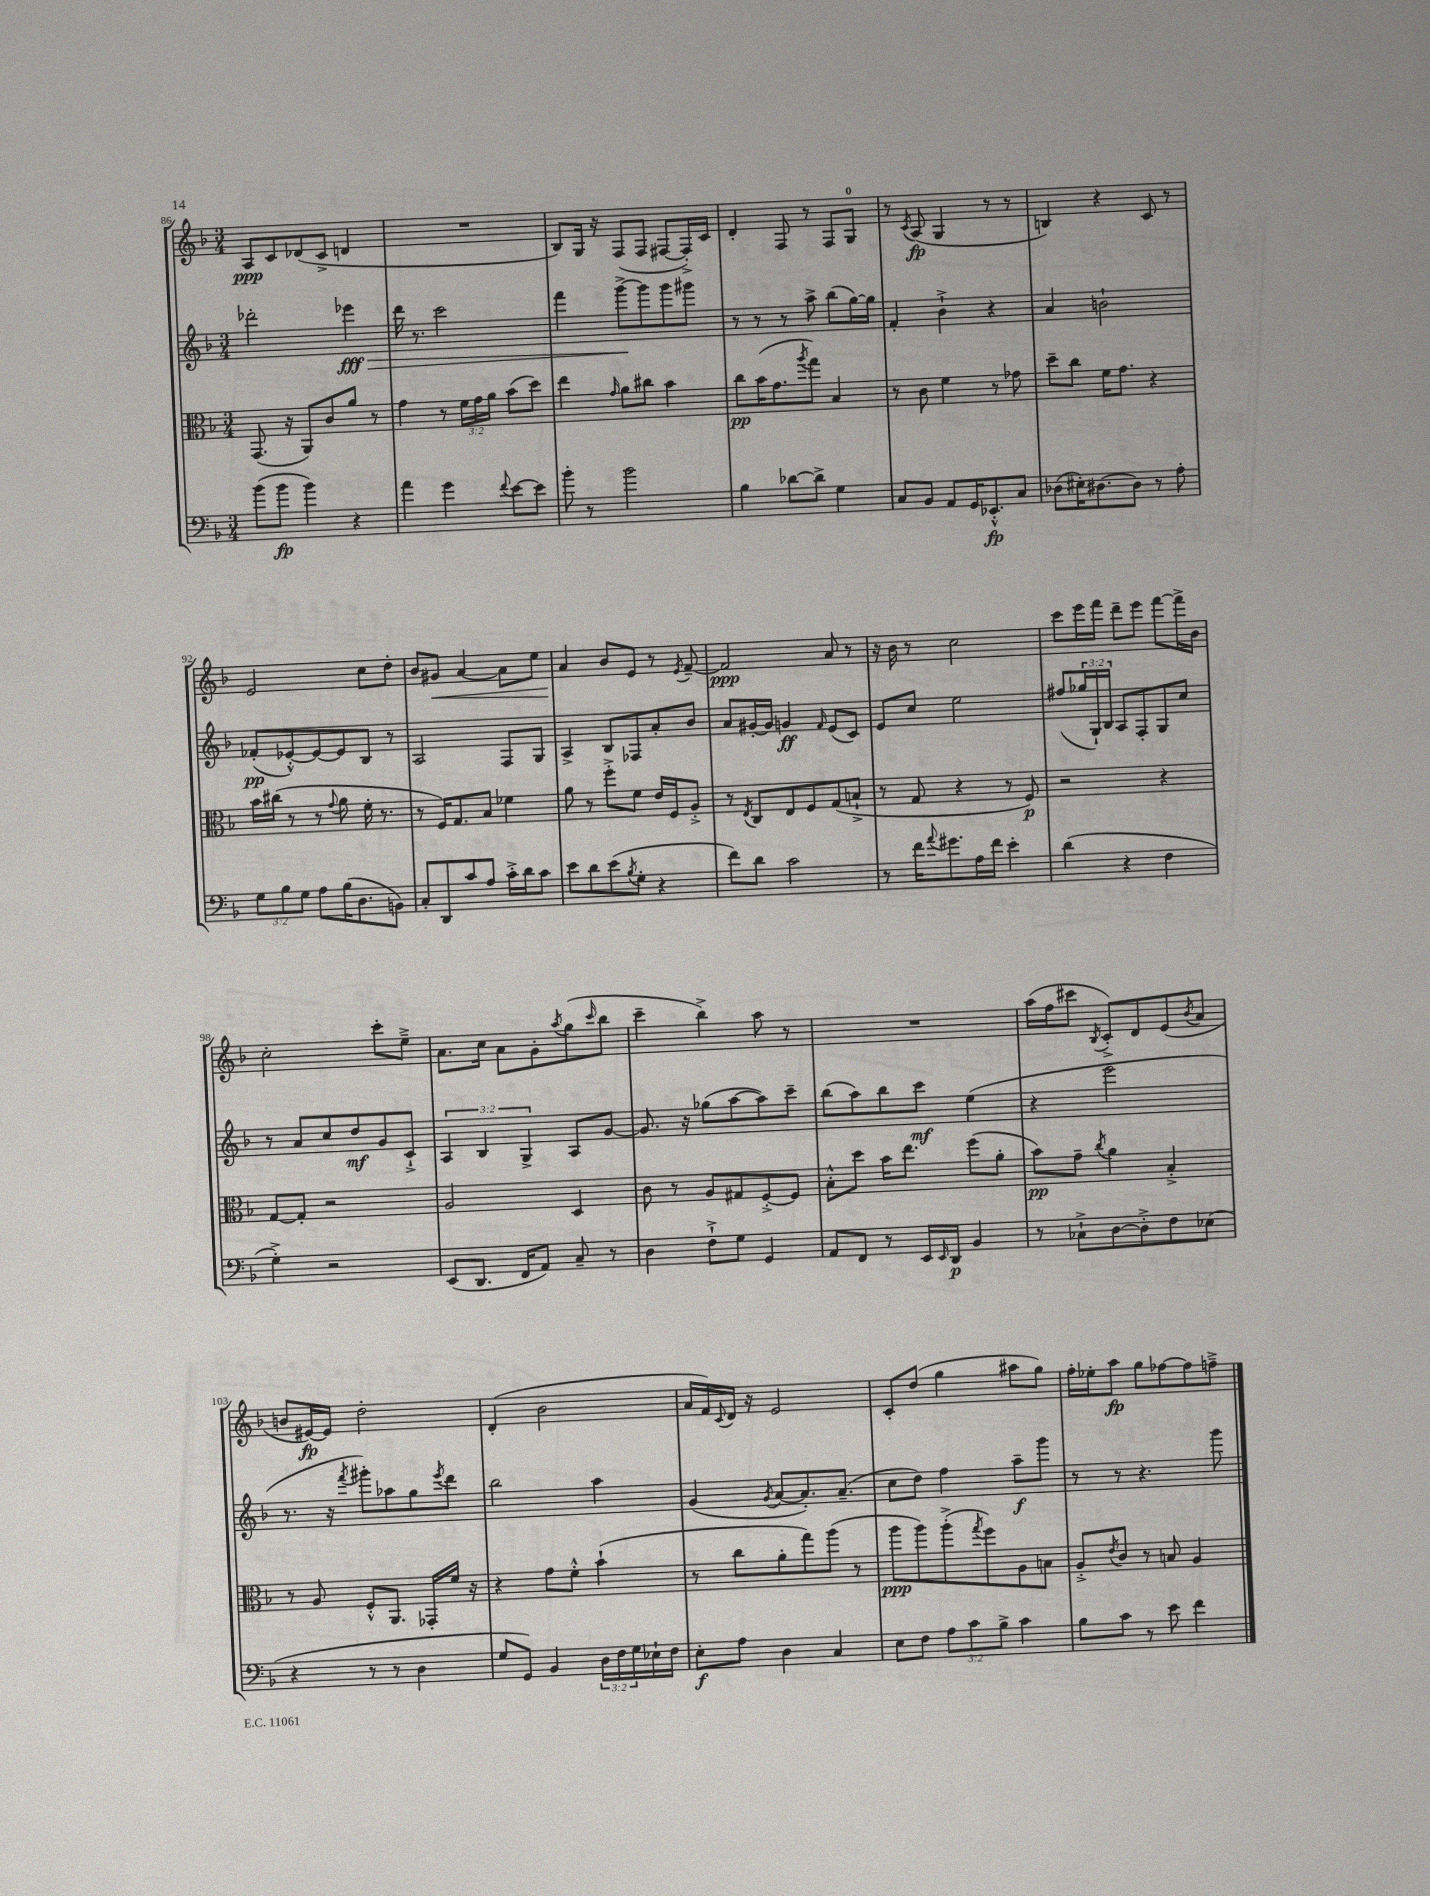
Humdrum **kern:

**kern	**kern	**kern	**kern
*staff4	*staff3	*staff2	*staff1
*clefF4	*clefC3	*clefG2	*clefG2
*k[b-]	*k[b-]	*k[b-]	*k[b-]
*M3/4	*M3/4	*M3/4	*M3/4
(8b-	(8.GG	2ddd-'	8A
8b-	.	.	8c
.	16r	.	.
4b-)	8AA)	.	(8d-
.	8c	.	8c^
4r	8a	4eee-	4d
.	8r	.	.
=	=	=	=
4a	4g	16ddd	2.r
.	.	8.r	.
4g	8r	2ccc	.
.	24f	.	.
.	24g	.	.
.	24a	.	.
8qqf	.	.	.
[8e	(8b-	.	.
8e]	8dd)	.	.
=	=	=	=
8b-'	4ee	4fff	8B-)
8r	.	.	16G
.	.	.	16r
.	16qqg	.	.
2b-	8a	[8ggg^	(8F
.	8cc#	8ggg]	8F
.	4b-	8ggg	[8F#
.	.	8ggg#	16F#'^])
.	.	.	16c
=	=	=	=
4B-	8cc	8r	4d'
.	(16b-	8r	.
.	8.g	.	.
[8d-	.	8r	8F
.	8qaa	.	.
8d-^]	8gg)	8aa^	8r
4G	4B-	(8bb-	8F
.	.	[16gg)	8G
.	.	16gg]	.
=	=	=	=
8C	8r	4f'	8r
.	.	.	8qc
8BB-	8c	.	(8A
8AA	4f	4b-`^	4G
16GG	.	.	.
8.EE-'^^	.	.	.
.	8r	4r	8r
8C	8g-	.	8r
=	=	=	=
(8D-	8dd~	4a	4B)
16E#')	8cc	.	.
[8.D#	.	.	.
.	16f	2b`	4r
.	8.g	.	.
8D#]	.	.	.
8r	4r	.	8c
8A'	.	.	8r
=	=	=	=
12G	16b-	(8f-'	2e
.	(16cc#	.	.
12B-	.	.	.
.	8r	[8e-'^^)	.
12G	.	.	.
8A	8r	8e-_	.
.	8qqg	.	.
(16B-	8a	8e-]	.
8.D	.	.	.
.	16f'	8B-	8cc
.	8.r	.	.
8BB)	.	8r	8dd'
=	=	=	=
8C'	8r	2A	8b-
8DD	16F)	.	8g#
.	8.G	.	.
8c	.	.	[4a
8A	8B-	.	.
16c'^	4f-	8F	8a]
16d	.	.	.
8c	.	8G	8ee
=	=	=	=
8e	8a	4A^	4a
8d	8r	.	.
(8e	8ff'^	8B-	8b-
8qB-	.	.	.
8G'	8f	8F-	8e
4r	16e	8a'	8r
.	16F	.	.
.	.	.	8qe
.	8A'^	8b-	[8f~
=	=	=	=
8f)	8r	8a	2f]
.	8qE	.	.
8d	8C	[16g#'	.
.	.	16g#]	.
2c	8E	4g	.
.	8F	.	.
.	.	16qqf	.
.	(8G	(8e	8a
.	8B`^	8c)	8r
=	=	=	=
8r	8r	8e	16r
.	.	.	16b-
16f	8G	8cc	8r
8qqa	.	.	.
8.g#	.	.	.
.	4r	2ee	2cc
16A	.	.	.
16f	.	.	.
4e'	8r	.	.
.	8F)	.	.
=	=	=	=
(4d	2r	(8ff#	8ccc
.	.	24gg-	16eee
.	.	24G`)	.
.	.	.	16fff
.	.	24B-	.
4r	.	8A	8ddd~
.	.	8F'	8eee
4F	4r	8G	[8fff
.	.	8cc	16fff^]
.	.	.	16b-
=	=	=	=
4G'^)	[8G	8r	2cc'
.	8G']	8a	.
2r	2r	8cc	.
.	.	8dd	.
.	.	8g	8ccc'
.	.	8c`^	8ee~^
=	=	=	=
(8EE	2A	6A	8.a
8.DD	.	.	.
.	.	6B-	.
.	.	.	16cc
.	.	.	8a
16FF	.	.	.
.	.	6G^	.
8AA)	.	.	8g'
.	.	.	8qaa
8C~	4D	8A	(8gg
.	.	.	16qqccc
8r	.	[8g	8bb-
=	=	=	=
4D	8c	8.g]	4ccc~
.	8r	.	.
.	.	16r	.
8F`^	8A	(8gg-	4bb-^)
8G	8G#	[8aa	.
4GG	[8F'^	8aa])	8aa
.	8F]	8ccc~	8r
=	=	=	=
8AA	8B-'^^	(8bb-	2.r
8FF	8dd	8aa)	.
8r	16b-	8bb-	.
.	8.ee	.	.
16EE	.	8ccc	.
16qqEE	.	.	.
16DD	.	.	.
4BB-	(8ff	(4ee	.
.	8a'	.	.
=	=	=	=
8r	8b-)	4r	(16aa
.	.	.	16ff
8C-`^	8g~	.	8ccc#
.	8qcc	.	8qB-
[8D	4a	2eee	8c'^)
8D'^]	.	.	8d
8F	4B-'^	.	(8e
.	.	.	8qb-
(8E-	.	.	8a
=	=	=	=
4r	8r	8.r	8b
.	8A	.	[16e#)
.	.	16r	16e#]
.	.	8qfff	.
8r	8F'^^	8ggg#')	2dd'
8r	8.AA	8aa-	.
4D	.	8gg	.
.	16GG-'	.	.
.	.	8qeee	.
.	16f	8ddd	.
.	16r	.	.
=	=	=	=
8G	4r	2bb-	(4d'
8GG)	.	.	.
4BB-	8g	.	2b-
.	8f'^^	.	.
24D	(4b-`	4aa	.
24F	.	.	.
24G	.	.	.
16E-`	.	.	.
16F	.	.	.
=	=	=	=
8E'	8r	(4g	16a
.	.	.	16f)
.	.	.	8qqc
8A	8cc	.	16d
.	.	.	16r
.	.	8qg	.
4D	8a'	[8a	2e
.	8gg)	8.a'])	.
4C	(8aa	.	.
.	.	(8.a~	.
.	8r	.	.
=	=	=	=
8E	8aa	8cc	8c'
8F	8aa)	8dd)	(8dd
12A	(8aa'^	4ff	4gg
12c	.	.	.
.	8qgg	.	.
.	8ff)	.	.
12B-^	.	.	.
4c	8A	8aa~	8aa#
.	8B	8ggg	8gg)
=	=	=	=
8B-	8A'^	8r	16ff'
.	.	.	16ee-'
.	8qe	.	.
8c	8c	8r	8aa
8r	8r	4.r	8gg
8e	8B	.	[8ff-
4f	4A	.	8ff-]
.	.	8ggg	8ff~^
==	==	==	==
*-	*-	*-	*-
